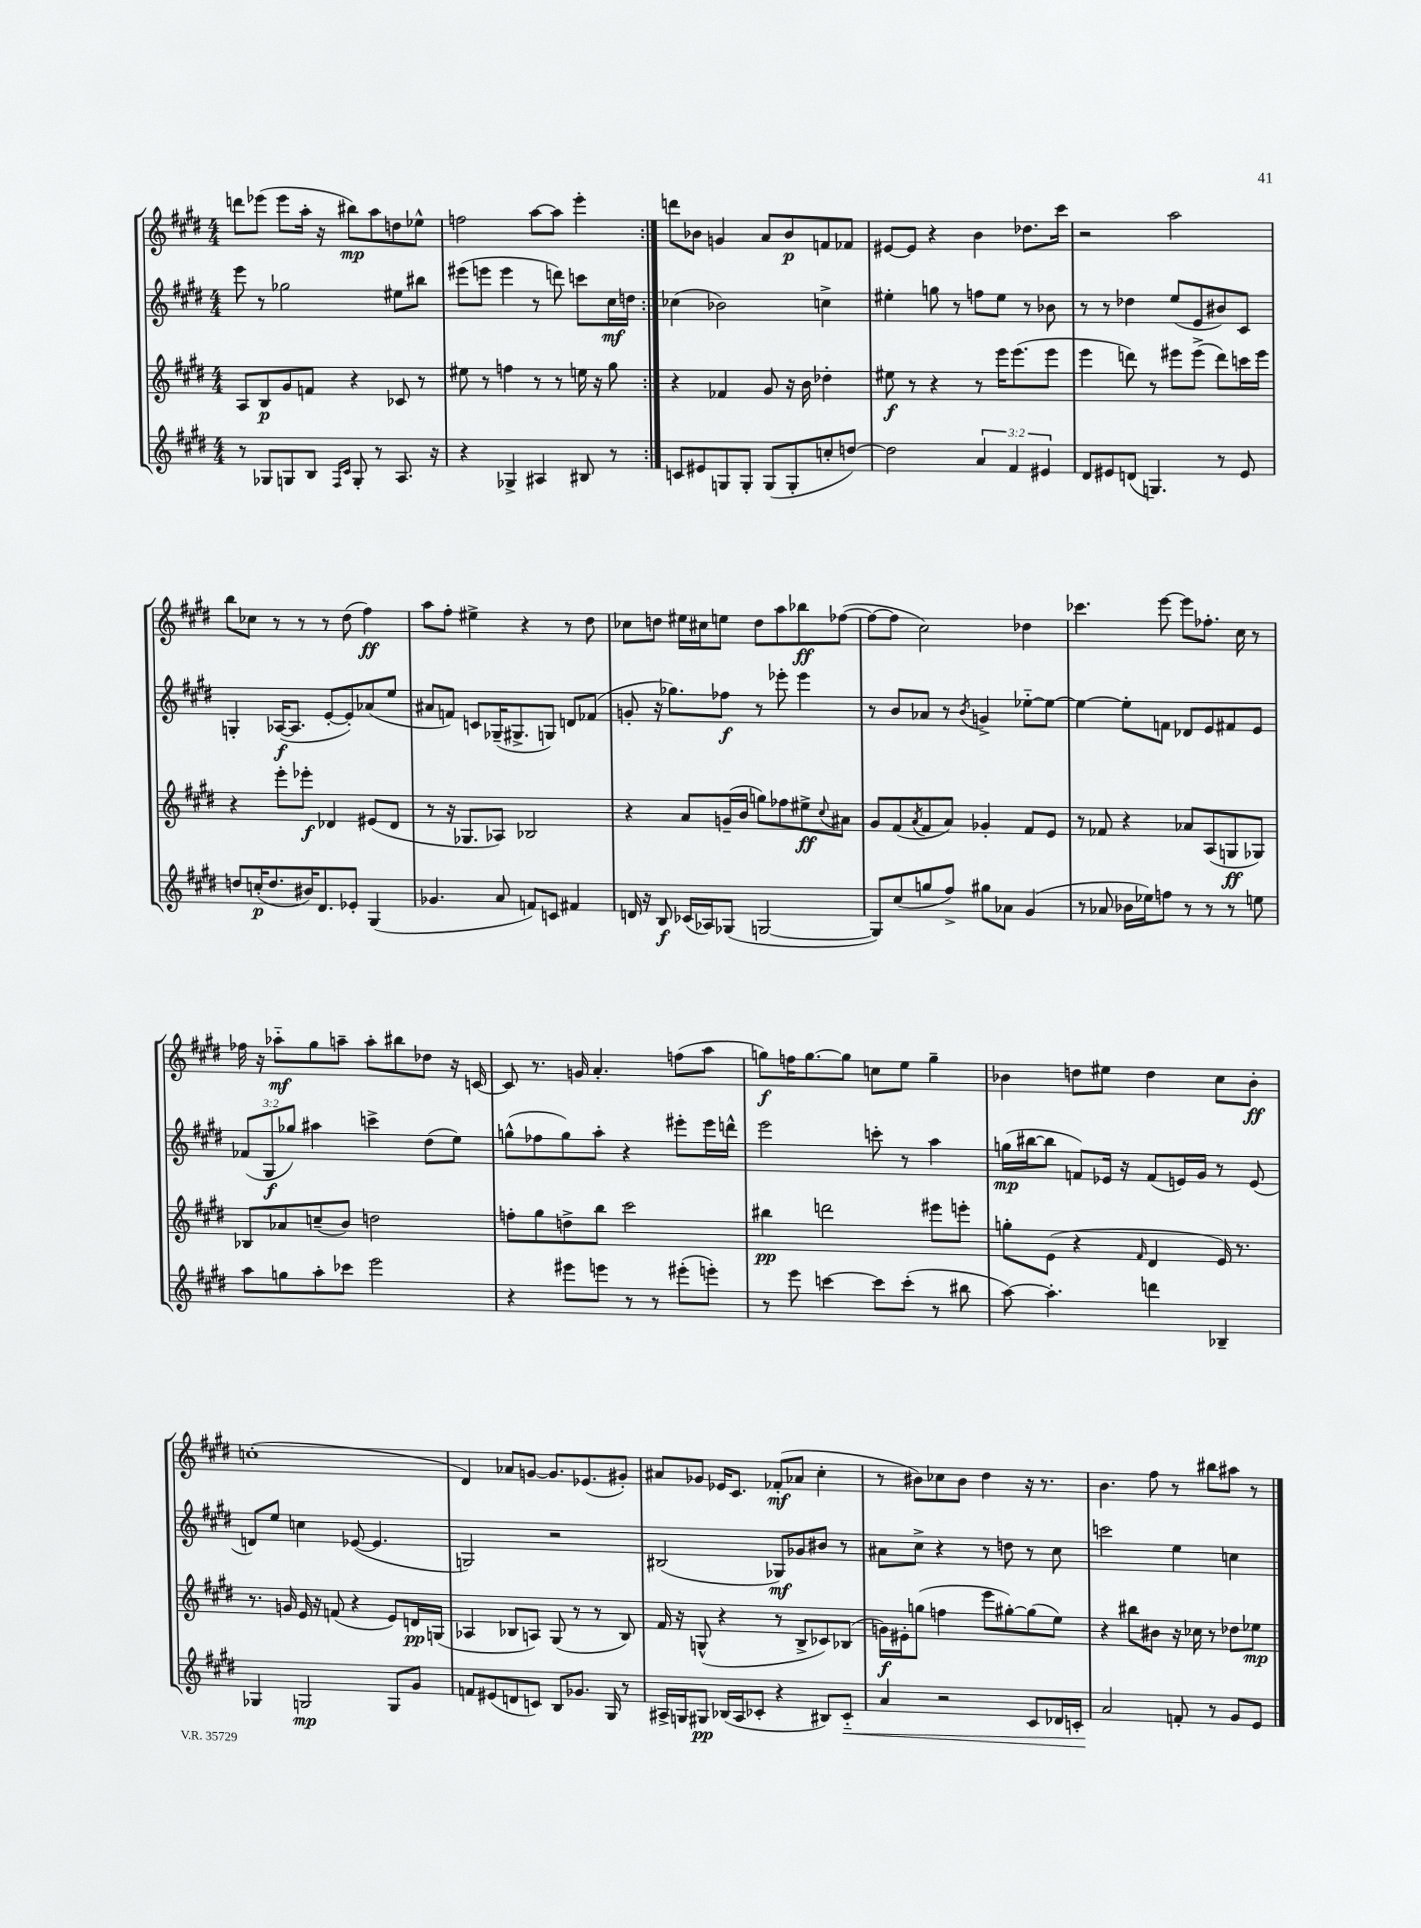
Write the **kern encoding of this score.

**kern	**kern	**kern	**kern
*staff4	*staff3	*staff2	*staff1
*clefG2	*clefG2	*clefG2	*clefG2
*k[f#c#g#d#]	*k[f#c#g#d#]	*k[f#c#g#d#]	*k[f#c#g#d#]
*M4/4	*M4/4	*M4/4	*M4/4
8r	8A	8eee	8ddd
8G-	8B	8r	(8eee-
8G	8g#	2gg-	8eee-
8B	8f	.	16aa'
.	.	.	16r
16qqF#	.	.	.
16qqc#	.	.	.
8G'	4r	.	8bb#)
8r	.	.	8aa
8.A	8c-	8ee#	8dd
.	8r	8bb#	8ee-^^
16r	.	.	.
=	=	=	=
4r	8ee#	(8eee#	2ff
.	8r	8eee	.
4G-^	4ff	4eee	.
4A#	8r	8r	[8aa
.	8r	8ddd)	8aa]
8B#	16ee	8ccc	4eee'
.	16r	.	.
8r	8gg#	16cc#	.
.	.	16dd	.
=:|!	=:|!	=:|!	=:|!
8c	4r	(4cc-	8ddd
8e#	.	.	8b-
8G	4f-	2b-)	4g
8G'	.	.	.
(8G	8g#	.	8a
8G'	16r	.	8b-
.	16b	.	.
8cc'	4dd-'	4cc^	8f
[8dd)	.	.	8f-
=	=	=	=
2dd]	8ee#	4ee#'	[8e#
.	8r	.	8e#]
.	4r	8gg	4r
.	.	8r	.
6a	8r	8ff	4b
.	16eee	8ee#	.
6f#	.	.	.
.	(8.eee	.	.
.	.	8r	8.dd-
6e#	.	.	.
.	8eee	8b-	.
.	.	.	16ccc#
=	=	=	=
8d#	4eee	8r	2r
8e#	.	8r	.
(8d	8ddd)	4dd-	.
4.G)	8r	.	.
.	8eee#	(8ee	2aa
.	(8eee#^	8e	.
8r	8ddd)	8b#)	.
8e#	16ccc	8c#	.
.	16eee#	.	.
=	=	=	=
8dd	4r	4G'	8bb
(16cc'	.	.	8cc-
8.dd	.	.	.
.	8eee'	([16A-	8r
.	.	8.A-]	.
16b#)	8eee-'	.	8r
8.d#	.	.	.
.	4d-	[8e'	8r
8e-'	.	8e'])	(8dd#
(4G#	(8e#	(8a-	4ff#)
.	8d-	8ee	.
=	=	=	=
4.g-	8r	8a#	8aa
.	16r	8f)	8ff#'
.	8.G-	.	.
.	.	8c	4ee#^
8a	8A-)	(16G-~	.
.	.	8.G#^	.
8f)	2B-	.	4r
8c	.	8G)	.
4f#	.	8d	8r
.	.	(8f-	8dd#
=	=	=	=
16d	4r	8g'	8cc-
16r	.	.	.
8B	.	16r	8dd
.	.	8.gg-)	.
(16c-	8a	.	16ee#
16A-)	.	.	16cc#
(8G-	(16g~	8ff-	8ee
.	16b	.	.
[2G	8gg)	8r	8dd
.	8ff-	8eee-'	8aa
.	8ee#^	4eee-	8bb-
.	8qqcc#	.	.
.	8a#	.	([8ff-
=	=	=	=
8G])	8g#	8r	8ff-_
(8cc#	(8f#	8b	8ff-]
.	8qa	.	.
8gg	8f#	8a-	2cc#)
8ff#^)	8a)	8r	.
.	.	8qb	.
8gg#	4g-'	4g^	.
8a-	.	.	.
(4g#	8f#	[8ee-'~	4dd-
.	8e	8ee-_	.
=	=	=	=
8r	8r	4ee-_	4.ccc-
8a-	8f-	.	.
16b-	4r	8ee-']	.
16ee-)	.	.	.
8ff	.	8f	[8eee
8r	8a-	8d-	8eee]
8r	(8A	8e	8.ff-'
8r	8G	8f#	.
.	.	.	16cc#
8ee	8G-)	8e	8r
=	=	=	=
8aa	8B-	(12f-	16ff-
.	.	.	16r
.	.	12G#	.
8gg	8a-	.	8aa-'~
.	.	12gg-)	.
8aa'	(8cc~	4aa#	8gg#
8ccc-	8b)	.	8aa~
2eee	2dd	4ccc^	8aa'
.	.	.	8bb#
.	.	(8dd#	8dd-
.	.	8ee)	16r
.	.	.	[16c
=	=	=	=
4r	8ff'	(8gg^^	8c]
.	8gg#	8ff-	8.r
8eee#	8dd^	8gg)	.
.	.	.	16g
8eee	8bb	8aa'	4.a'
8r	2ccc#	4r	.
8r	.	.	.
(8eee#'	.	8eee#'	(8ff
8eee')	.	16eee#	8aa
.	.	16ddd^^	.
=	=	=	=
8r	4bb#	2eee	8gg)
8eee	.	.	16ff
.	.	.	[8.gg
[4ccc	2ddd	.	.
.	.	.	8gg]
8ccc]	.	8ccc'	8cc
(8ccc'	.	8r	8ee
8r	8eee#	4aa	4gg~
8bb#	8eee'	.	.
=	=	=	=
[8aa)	8gg'	(16gg	4b-
.	.	[16bb#	.
4.aa']	(8e	8bb#]	.
.	4r	8f)	8dd
.	.	16e-	8ee#
.	.	16r	.
.	16qqf#	.	.
4ddd	4d#	(8f	4dd
.	.	16e)	.
.	.	16g#	.
4B-~	16e)	8r	8cc#
.	8.r	.	.
.	.	(8e	8b-'
=	=	=	=
4G-	8.r	8d)	(1cc'
.	.	8ee	.
.	16g	.	.
2G	16e	4cc	.
.	16r	.	.
.	(8f	.	.
.	4r	([8e-	.
.	.	4.e-]	.
8G	8e)	.	.
8g#	16d	.	.
.	(16G	.	.
=	=	=	=
8f	4A-	2G)	4d#)
(8e#	.	.	.
8d	8B-	.	8a-
8c)	8A)	.	[8g
8B	(8G#	2r	8.g]
8.g-	8r	.	.
.	.	.	(8.e-
.	8r	.	.
16G#	.	.	.
8r	8B-)	.	8g#')
=	=	=	=
16A#^	16f#	(2B#	8a#
16G	16r	.	.
8G#	(8G^^	.	8g-
(16B-	4r	.	16e-
16A#	.	.	8.c#
8c-'	.	.	.
4r	8r	8G-)	(8f-'
.	8B^	8g-	8a-
8B#)	8c-)	8b#	4cc#'
8c-'~	(8B-	8r	.
=	=	=	=
4a	16g)	8a#	8r
.	16e#'	.	.
.	(8gg	8cc#^	8b#)
2r	4ff	4r	8cc-
.	.	.	8b#
.	8eee	8r	4dd#
.	[8gg#')	8dd	.
8c#	(8gg#]	8r	16r
.	.	.	8.r
16d-	8ee)	8cc#	.
16c'	.	.	.
=	=	=	=
2a	4r	2ccc	4.b
.	8bb#	.	.
.	8b#	.	8ff#
8f'	16r	4ee	8r
.	16cc-	.	.
8r	8r	.	8bb#
8g#	8dd-	4cc	8aa#
8e	8ee-	.	8r
==	==	==	==
*-	*-	*-	*-
